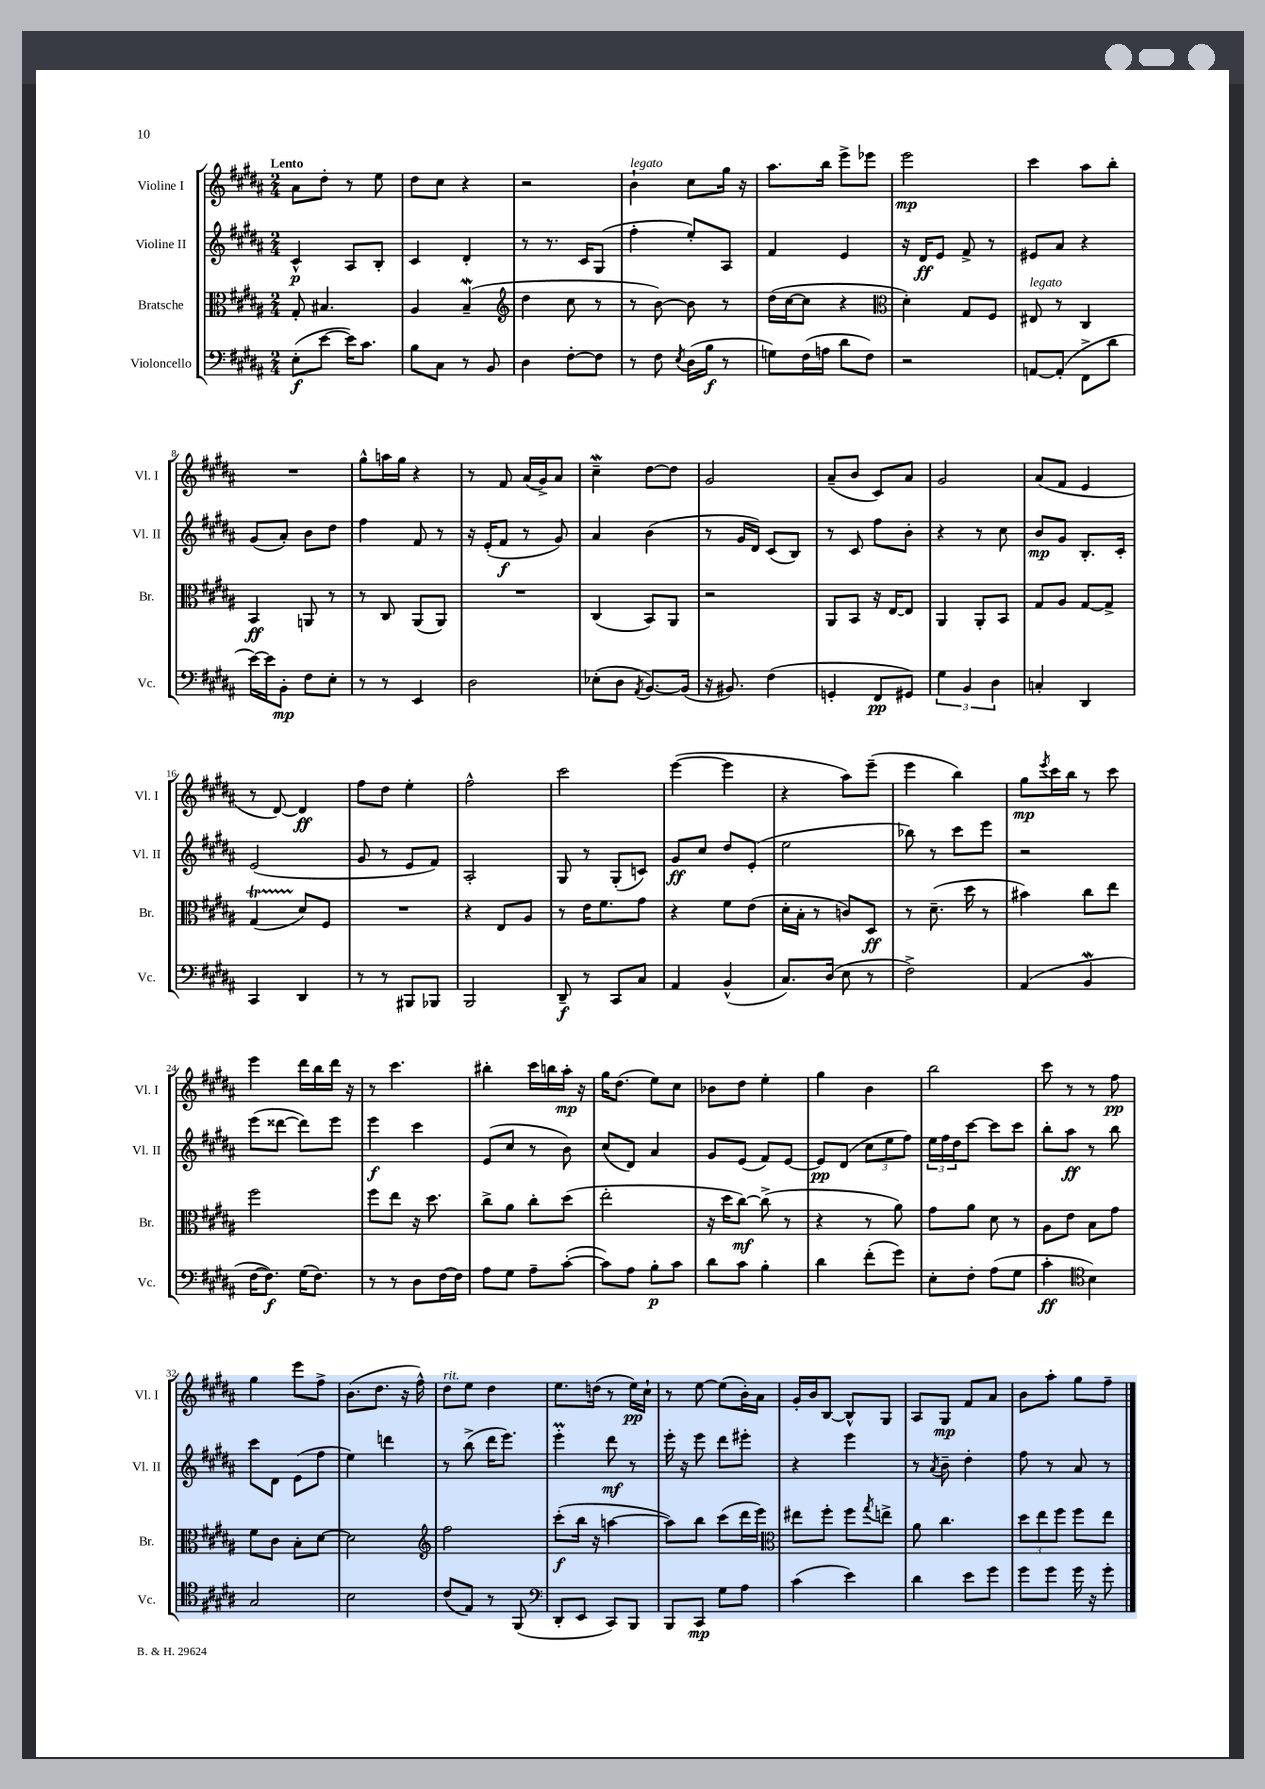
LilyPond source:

<<
\new StaffGroup <<
\new Staff = "s0" \with { instrumentName = "Violine I" shortInstrumentName = "Vl. I" } {
    \clef treble \key b \major \numericTimeSignature \time 2/4 \tempo "Lento"
    ais'8 dis''8-. r8 e''8 |
    dis''8 cis''8 r4 |
    r2 |
    b'4-!^\markup { \italic "legato" } cis''8 gis''16 r16 |
    ais''8. b''16 e'''8-> ees'''8 |
    e'''2\mp |
    cis'''4 ais''8 b''8-. |
    R2 |
    gis''8-^ a''16 gis''16 r4 |
    r8 fis'8 ais'16( gis'16->) ais'8 |
    cis''4--\mordent dis''8~ dis''8 |
    gis'2 |
    ais'8--( b'8 cis'8) ais'8 |
    gis'2 |
    ais'8( fis'8 e'4 |
    r8 dis'8~) dis'4\ff |
    fis''8 dis''8 e''4-. |
    fis''2-^ |
    cis'''2 |
    e'''4~( e'''4 |
    r4 ais''8) e'''8--( |
    e'''4 b''4) |
    gis''8\mp \acciaccatura { e'''8 } cis'''16 b''16 r8 cis'''8 |
    e'''4 dis'''16 b''16 dis'''16 r16 |
    r8 cis'''4. |
    bis''4-. cis'''16 b''16 ais''16-.\mp r16 |
    gis''16 dis''8.( e''8) cis''8 |
    bes'8 dis''8 e''4-. |
    gis''4 b'4 |
    b''2 |
    cis'''8 r8 r8 fis''8\pp |
    gis''4 e'''8 fis''8-> |
    b'8.( dis''8. r16 fis''16-^) |
    dis''8^\markup { \italic "rit." } e''8 dis''4 |
    e''8. d''16( r8 e''16\pp) cis''16-! |
    r8 e''8~ e''8( b'16-.) ais'16 |
    gis'16-. b'16 b8~ b8-^ gis8 |
    ais8 gis8\mp fis'8 ais'8 |
    b'8 ais''8-. gis''8 fis''8-- \bar "|." |
}
\new Staff = "s1" \with { instrumentName = "Violine II" shortInstrumentName = "Vl. II" } {
    \clef treble \key b \major \numericTimeSignature \time 2/4
    cis'4-^\p ais8 b8-. |
    cis'4 dis'4-. |
    r8 r8. cis'16 gis8( |
    fis''4-. e''8-.) ais8 |
    fis'4 e'4 |
    r16 dis'16\ff e'8 fis'8-> r8 |
    eis'8 ais'8 r4 |
    gis'8( ais'8-.) b'8 dis''8 |
    fis''4 fis'8 r8 |
    r16 e'16-.( fis'8\f r8 gis'8) |
    ais'4 b'4( |
    r8 gis'16 dis'16) cis'8( b8) |
    r8 cis'8 fis''8 b'8-. |
    r4 r8 cis''8 |
    b'8\mp gis'8 b8.-. cis'16-. |
    e'2( |
    gis'8 r8 e'8 fis'8) |
    ais2-. |
    gis8 r8 gis8-.( c'8) |
    gis'8\ff cis''8 dis''8 e'8-.( |
    e''2 |
    bes''8) r8 cis'''8 e'''8 |
    r2 |
    e'''8( disis'''8~ disis'''8) e'''8 |
    e'''4\f cis'''4 |
    e'8( cis''8 r8 b'8) |
    cis''8( dis'8) ais'4 |
    gis'8 e'8( fis'8) e'8~ |
    e'8\pp dis'8( \tuplet 3/2 { cis''8 e''8 fis''8) } |
    \tuplet 3/2 { e''16 fis''16 dis''16 } cis'''8~ cis'''8 cis'''8 |
    b''8-. ais''8\ff r8 b''8 |
    cis'''8 dis'8 e'8( fis''8 |
    e''4) d'''4 |
    r8 b''8->( dis'''16 e'''8.) |
    e'''4-.\prall dis'''8\mf r8 |
    e'''16-. r16 e'''8 dis'''8 eis'''8-. |
    r4 e'''4 |
    r8 \acciaccatura { ais'8 } b'8-- dis''4-. |
    fis''8 r8 ais'8 r8 \bar "|." |
}
\new Staff = "s2" \with { instrumentName = "Bratsche" shortInstrumentName = "Br." } {
    \clef alto \key b \major \numericTimeSignature \time 2/4
    gis8-. bis4. |
    ais4 b4--\mordent( |
    \clef treble dis''4 cis''8 r8 |
    r8 b'8~) b'8 r8 |
    dis''16( cis''16~ cis''8 r4 |
    \clef alto dis'4-.) gis8 fis8 |
    eis8^\markup { \italic "legato" } r8 cis4 |
    b,4\ff a,8 r8 |
    r8 cis8 ais,8( ais,8) |
    R2 |
    cis4( b,8) ais,8 |
    r2 |
    ais,8 b,8 r16 e16~ e8 |
    ais,4 ais,8-. b,8 |
    gis8 ais8 gis8~ gis8-> |
    gis4\startTrillSpan( dis'8\stopTrillSpan) fis8 |
    R2 |
    r4 e8 ais8 |
    r8 e'16 fis'8. gis'8 |
    r4 fis'8 e'8( |
    dis'16-. b16-. r8 c'8) dis8\ff |
    r8 dis'8.--( dis''16 r8 |
    bis'4) cis''8 e''8 |
    fis''2 |
    fis''8 e''8 r16 dis''8. |
    cis''8-> ais'8 cis''8-. dis''8( |
    e''2-. |
    r16 dis''16 cis''8~\mf) cis''8->( r8 |
    r4 r8 ais'8) |
    gis'8 ais'8 dis'8 r8 |
    ais8 e'8 b8 gis'8 |
    fis'8 cis'8 b8-. dis'8~ |
    dis'2 |
    \clef treble fis''2 |
    cis'''8-.\f( b''16 r16 a''4~ |
    a''8) b''8 cis'''8( dis'''16 e'''16) |
    \clef alto eis''8 fis''8-. fis''8 \acciaccatura { gis''8 } e''8-> |
    ais'8 cis''4. |
    \tuplet 3/2 { dis''8 e''8 fis''8 } fis''8 e''8 \bar "|." |
}
\new Staff = "s3" \with { instrumentName = "Violoncello" shortInstrumentName = "Vc." } {
    \clef bass \key b \major \numericTimeSignature \time 2/4
    e8-.\f( e'8~ e'16) cis'8. |
    b8 cis8 r8 b,8 |
    dis4 fis8~-. fis8 |
    r8 fis8 \acciaccatura { e8 } dis16( b16\f r8 |
    g8) fis16( a16 dis'8 fis8) |
    r2 |
    a,8~ a,8-.( fis,8-> dis'8 |
    e'16~) e'16 b,8-.\mp fis8 e8-. |
    r8 r8 e,4 |
    dis2 |
    ees8-.( dis8 \acciaccatura { ais,8 } b,8.~) b,16( |
    r16 bis,8.) fis4( |
    g,4-. fis,8\pp gis,8) |
    \tuplet 3/2 { gis4 b,4 dis4 } |
    c4-. dis,4 |
    cis,4 dis,4 |
    r8 r8 bis,,8 bes,,8 |
    b,,2 |
    dis,8--\f r8 cis,8 cis8 |
    ais,4 b,4-^( |
    cis8.) dis16( e8 r8 |
    fis2->) |
    ais,4( b,4\mordent |
    fis16~ fis8.\f) gis16( fis8.) |
    r8 r8 dis8 fis16~ fis16 |
    ais8 gis8 ais8-- cis'8~-.( |
    cis'8) ais8 b8-.\p cis'8 |
    dis'8 cis'8 b4-. |
    dis'4 fis'8-.( gis'8) |
    e8-. fis8-. ais8( gis8 |
    cis'4-.\ff \clef tenor b4) |
    gis2 |
    b2 |
    cis'8( e8) r8 fis,8( |
    \clef bass dis,8-. e,8 cis,8) b,,8 |
    b,,8 cis,8\mp gis8 ais8 |
    cis'4( e'4) |
    dis'4 e'8 gis'8 |
    gis'8 gis'8 gis'16 r16 gis'8-. \bar "|." |
}
>>
>>
